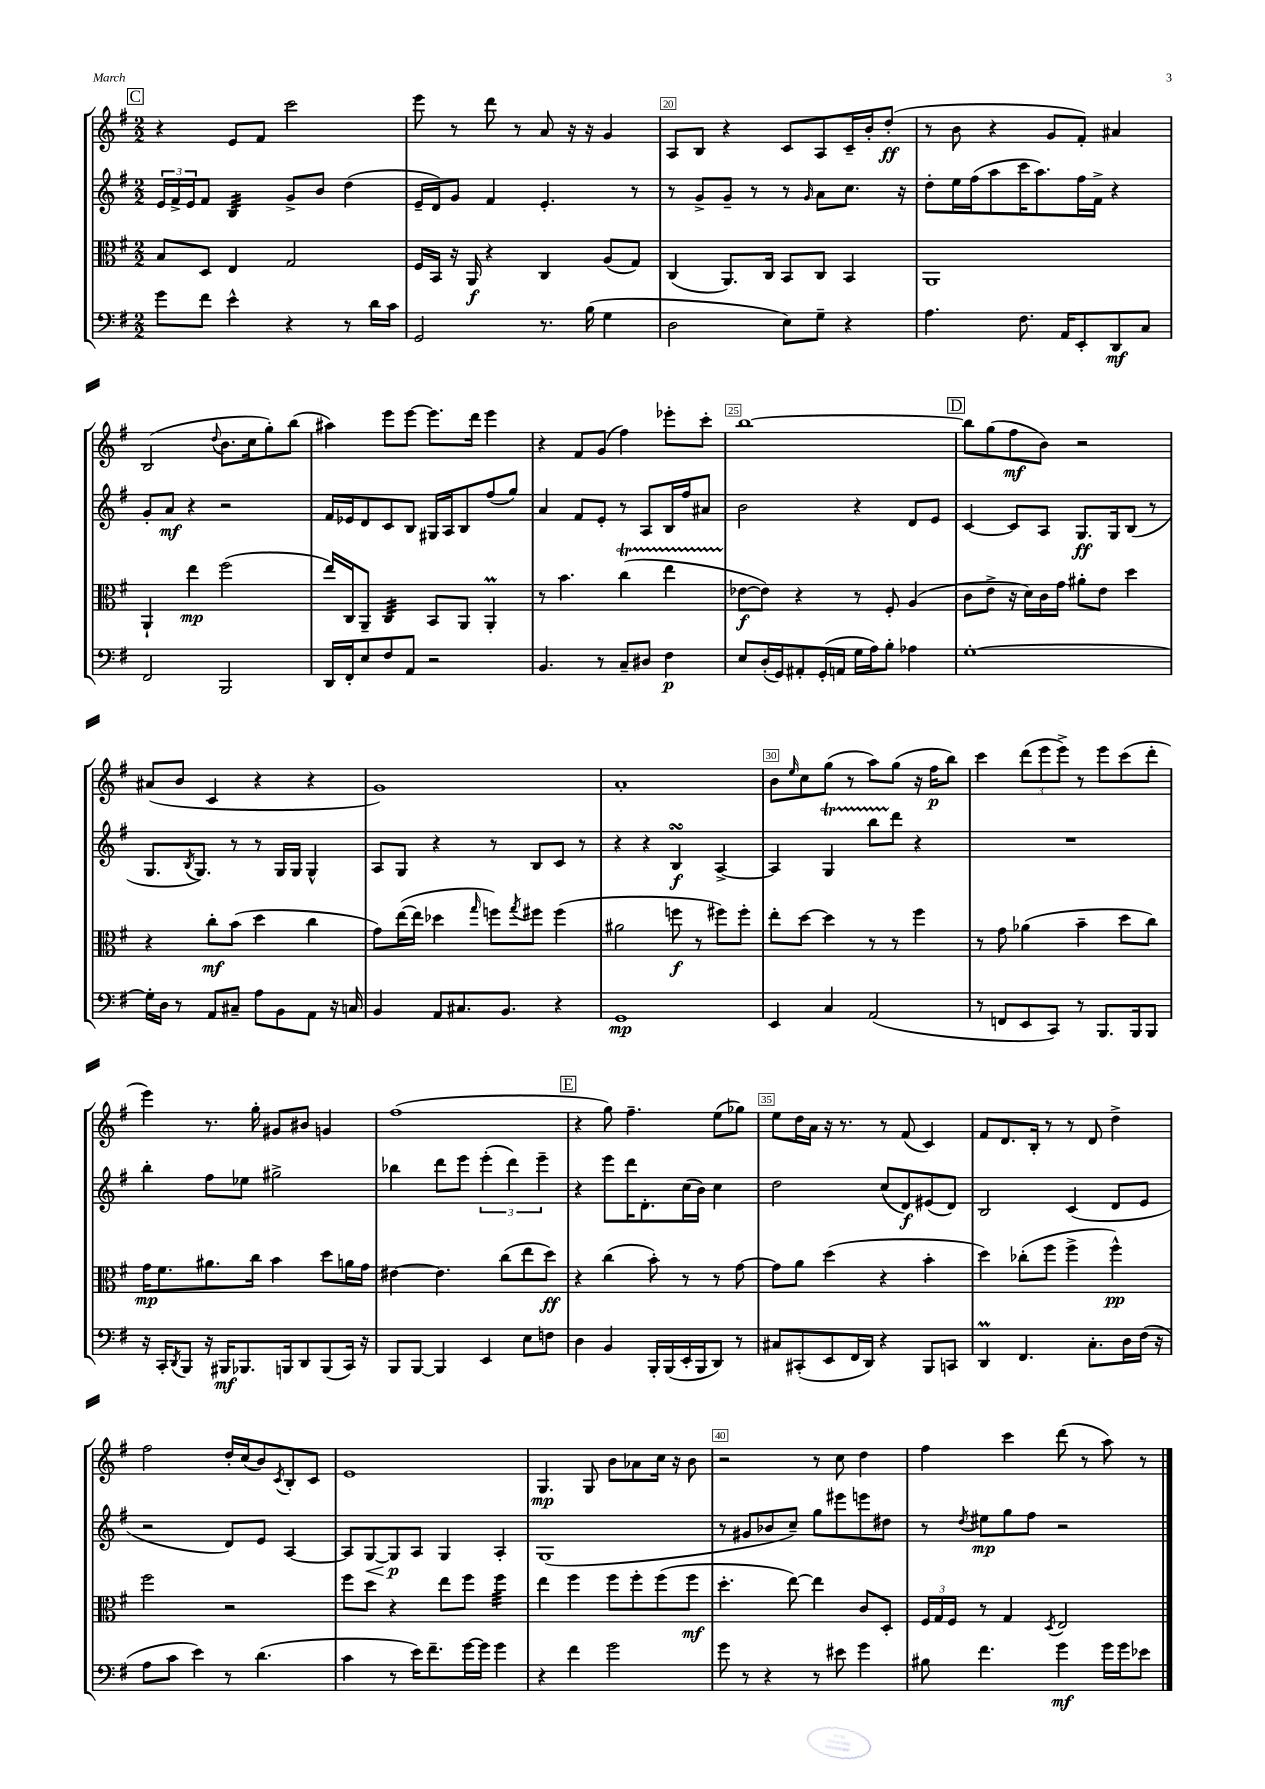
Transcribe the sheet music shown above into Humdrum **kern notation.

**kern	**kern	**kern	**kern
*staff4	*staff3	*staff2	*staff1
*clefF4	*clefC3	*clefG2	*clefG2
*k[f#]	*k[f#]	*k[f#]	*k[f#]
*M2/2	*M2/2	*M2/2	*M2/2
8g	8B	24e	4r
.	.	24f#^	.
.	.	24e	.
8f#	8D	8f#	.
4e^^	4E	4B	8e
.	.	.	8f#
4r	2G	8g^	2ccc
.	.	8b	.
8r	.	(4dd	.
16d	.	.	.
16c	.	.	.
=	=	=	=
2GG	16F#	16e~	8eee
.	16BB	16d)	.
.	16r	8g	8r
.	16AA	.	.
.	4r	4f#	8ddd
.	.	.	8r
8.r	4C	4.e'	8a
.	.	.	16r
(16B	.	.	16r
4G	(8A	.	4g
.	8G)	8r	.
=	=	=	=
2D	(4C	8r	8A
.	.	8g^	8B
.	8.AA)	8g~	4r
.	.	8r	.
.	16C	.	.
8E)	8BB	8r	8c
.	.	16qqg	.
8G~	8C	8a	8A
4r	4BB	8.cc	16c~
.	.	.	16b'
.	.	.	(8dd'
.	.	16r	.
=	=	=	=
4.A	1AA	8dd'	8r
.	.	16ee	8b
.	.	(16ff#	.
.	.	8aa	4r
8.F#	.	16ccc	.
.	.	8.aa)	.
.	.	.	8g
16AA	.	.	.
8EE'	.	16ff#	8f#')
.	.	16f#^	.
8DD	.	4r	4a#
8C	.	.	.
=	=	=	=
2FF#	4AA`	8g'	(2B
.	.	8a	.
.	4ee	4r	.
.	.	.	8qqdd
2BBB	(2ff#	2r	8.b
.	.	.	16cc
.	.	.	8gg')
.	.	.	(8bb
=	=	=	=
16DD	16ee)	16f#	4aa#)
16FF#'	16C	16e-	.
8E	8AA~	8d	.
8F#	4C	8c	8eee
8AA	.	8B	[8eee
2r	8BB	16G#	8.eee]
.	.	16A	.
.	8AA	8B	.
.	.	.	16ddd
.	4AA'	(8ff#	4eee
.	.	8gg)	.
=	=	=	=
4.BB	8r	4a	4r
.	4.b	.	.
.	.	8f#	8f#
8r	.	8e'	(8g
8C~	(4cc	8r	4ff#)
8D#	.	8A	.
4F#	4ee	16B	8eee-'
.	.	16ff#	.
.	.	8a#	8ccc'
=	=	=	=
8E	[8e-	2b	[1bb
(16D'	8e-])	.	.
16GG)	.	.	.
8AA#'	4r	.	.
(16GG'	.	.	.
16AA	.	.	.
16G	8r	4r	.
16A)	.	.	.
8B'	8F#'	.	.
4A-	(4A	8d	.
.	.	8e	.
=	=	=	=
[1G'	8c	[4c	8bb]
.	8e^	.	(8gg
.	16r	8c]	8ff#
.	16d)	.	.
.	16c	8A	8b)
.	16g	.	.
.	8a#'	8.G	2r
.	8e	.	.
.	.	16G	.
.	4dd	(8B	.
.	.	8r	.
=	=	=	=
16G']	4r	8.G	(8a#
16D	.	.	.
8r	.	.	8b
.	.	8qB	.
.	.	8.G)	.
8AA	8cc'	.	4c
8C#~	(8b	8r	.
8A	4dd	8r	4r
8BB	.	16G	.
.	.	16G	.
8AA	4cc	4G^^	4r
16r	.	.	.
16C	.	.	.
=	=	=	=
4BB	8g)	8A	1g)
.	([16ee	8G	.
.	16ee]	.	.
8AA	4dd-	4r	.
8.C#	.	.	.
.	16qqgg	.	.
.	8ff)	8r	.
8.BB	.	.	.
.	8qgg	.	.
.	8ff#	8B	.
4r	(4ff#	8c	.
.	.	8r	.
=	=	=	=
1GG	2a#	4r	1a'
.	.	4r	.
.	8ff	4B	.
.	8r	.	.
.	8ff#)	[4A^	.
.	8ff#'	.	.
=	=	=	=
4EE	8ee'	4A]	8b
.	.	.	16qqee
.	[8dd	.	8cc
4C	4dd]	4G	(8gg
.	.	.	8r
(2AA	8r	8bb	8aa)
.	8r	8ddd	(8gg
.	4ff#	4r	16r
.	.	.	16ff#
.	.	.	8bb)
=	=	=	=
8r	8r	1r	4ccc
8FF	8g	.	.
8EE	(4a-	.	(12ddd
.	.	.	12eee
8CC)	.	.	.
.	.	.	12eee^)
8r	4b~	.	8r
8.BBB	.	.	8eee
.	8dd	.	(8ccc
16BBB	.	.	.
8BBB	8cc)	.	8ddd'
=	=	=	=
16r	16g	4bb'	4eee)
16CC'	8.f#	.	.
8qDD	.	.	.
8BBB	.	.	.
16r	8.a#	8ff#	8.r
16BBB#	.	.	.
8.BBB-	.	8ee-	.
.	16cc	.	16gg'
.	4b	2gg#^	8g#
16BBB	.	.	.
8DD	.	.	8b#
(8BBB	8dd	.	4g
16CC)	16a	.	.
16r	16g	.	.
=	=	=	=
8BBB	[4e#	4bb-	(1ff#
[8BBB	.	.	.
4BBB]	4.e#]	8ddd	.
.	.	8eee	.
4EE	.	(6eee'	.
.	(8cc	.	.
.	.	6ddd)	.
8E	8ee	.	.
.	.	6eee~	.
8F	8dd)	.	.
=	=	=	=
4D	4r	4r	4r
4BB	(4cc	8eee	8gg)
.	.	16ddd	4.ff#~
.	.	8.d'	.
16BBB'	8b')	.	.
(16BBB	.	.	.
16EE'	8r	(16cc	.
16BBB	.	16b)	.
8DD)	8r	4cc	(8ee
8r	[8g	.	8gg-)
=	=	=	=
8C#	8g]	2dd	8ee
(8CC#'	8a	.	16dd
.	.	.	16a
8EE	(4dd	.	16r
.	.	.	8.r
16FF#	.	.	.
16DD)	.	.	.
4r	4r	(8cc	8r
.	.	8d)	(8f#
8BBB	4b'	(8e#	4c)
8CC	.	8d)	.
=	=	=	=
4DD	4dd)	2B	8f#
.	.	.	8.d
4.FF#	(8cc-'	.	.
.	.	.	16B'
.	8ff#	.	8r
.	4ff#^	(4c	8r
8.C'	.	.	8d
.	4ff#^^)	8d	4dd^
16D	.	.	.
(16F#	.	8e	.
16r	.	.	.
=	=	=	=
8A	2ff#	2r	2ff#
8c	.	.	.
4e)	.	.	.
8r	2r	8d)	16dd'
.	.	.	(16cc
(4.d	.	8e	8b)
.	.	.	8qc
.	.	[4A	8B'
.	.	.	8c
=	=	=	=
4c	8ff#	8A]	1e
.	8dd	[8G	.
8r	4r	8G]	.
16e)	.	8A	.
8.f#~	.	.	.
.	8ee	4G	.
[16g	8ff#	.	.
16g]	.	.	.
4g	4ff#	4A'	.
=	=	=	=
4r	4ee	(1G	4.G
4f#	4ff#	.	.
.	.	.	8G
2g	8ff#	.	8b
.	8ff#'	.	8a-
.	(8ff#	.	16cc
.	.	.	16r
.	8ff#	.	8b
=	=	=	=
8g	4.dd'	8r	2r
8r	.	8g#	.
4r	.	8b-	.
.	[8ee)	8cc~)	.
8r	4ee]	8gg	8r
8e#	.	8eee#	8cc
4g	8c	8eee	4dd
.	8D'	8dd#	.
=	=	=	=
8B#	24F#	8r	4ff#
.	24G	.	.
.	24F#	.	.
.	.	8qdd	.
4.f#	8r	8ee#	.
.	4G	8gg	4ccc
.	.	8ff#	.
.	8qD	.	.
4g	2E	2r	(8ddd
.	.	.	8r
16g	.	.	8aa)
16g	.	.	.
8e-	.	.	8r
==	==	==	==
*-	*-	*-	*-
